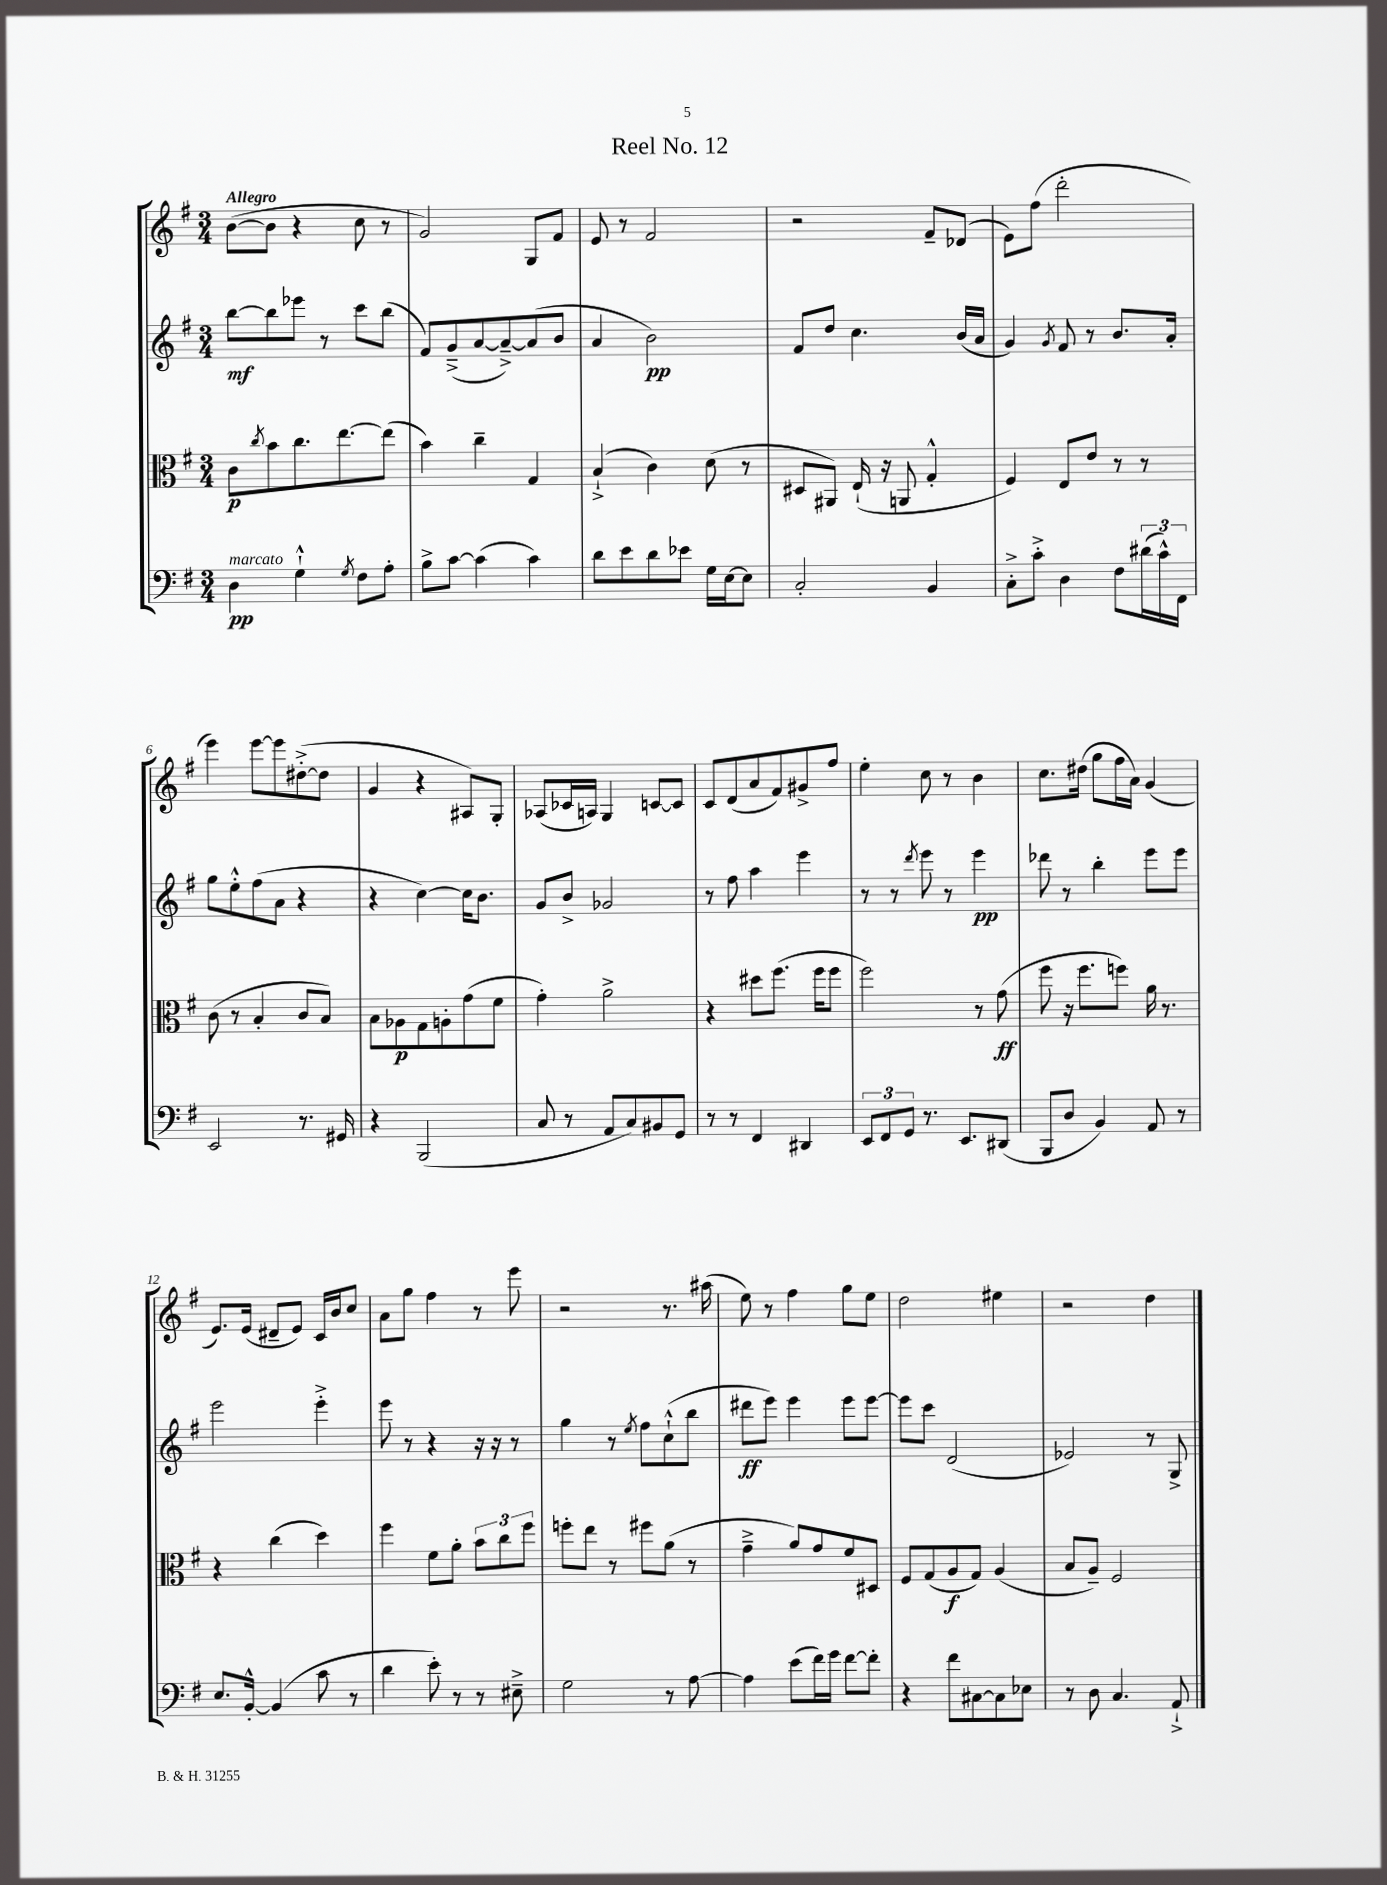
\header { title = "Reel No. 12" }
<<
\new StaffGroup <<
\new Staff = "s0" {
    \clef treble \key g \major \numericTimeSignature \time 3/4 \tempo "Allegro"
    b'8~( b'8 r4 c''8 r8 |
    g'2) g8 fis'8 |
    e'8 r8 fis'2 |
    r2 fis'8-- des'8( |
    e'8) fis''8( d'''2-. |
    e'''4) e'''8~ e'''8 dis''8~-.->( dis''8 |
    g'4 r4 ais8) g8-. |
    aes8( ces'16 a16) g4 c'8~ c'8 |
    c'8 d'8( a'8 fis'8) gis'8-> fis''8 |
    e''4-. c''8 r8 b'4 |
    c''8. dis''16( g''8 fis''16 a'16) g'4( |
    e'8.) e'16( dis'8-- e'8) c'16 b'16 c''8 |
    a'8 g''8 fis''4 r8 e'''8 |
    r2 r8. ais''16( |
    e''8) r8 fis''4 g''8 e''8 |
    d''2 eis''4 |
    r2 d''4 \bar "|." |
}
\new Staff = "s1" {
    \clef treble \key g \major \numericTimeSignature \time 3/4
    b''8~\mf b''8 ees'''8 r8 c'''8 b''8( |
    fis'8) g'8--->( a'8~ a'8~--->) a'8( b'8 |
    a'4 b'2\pp) |
    fis'8 d''8 c''4. b'16( a'16 |
    g'4) \acciaccatura { g'8 } fis'8 r8 b'8. a'16-. |
    g''8 e''8-.-^ fis''8( a'8 r4 |
    r4 c''4~) c''16 b'8. |
    g'8 b'8-> ges'2 |
    r8 fis''8 a''4 e'''4 |
    r8 r8 \acciaccatura { d'''8 } e'''8 r8 e'''4\pp |
    des'''8 r8 b''4-. e'''8 e'''8 |
    e'''2 e'''4-.-> |
    e'''8 r8 r4 r16 r16 r8 |
    g''4 r8 \acciaccatura { e''8 } fis''8 c''8-!-^( b''8 |
    dis'''8\ff e'''8) e'''4 e'''8 e'''8~ |
    e'''8 c'''8 d'2( |
    ees'2) r8 g8-> \bar "|." |
}
\new Staff = "s2" {
    \clef alto \key g \major \numericTimeSignature \time 3/4
    c'8\p \acciaccatura { c''8 } b'8 c''8. e''8.~ e''8( |
    b'4) c''4-- g4 |
    b4-!->( c'4) d'8( r8 |
    dis8 ais,8) e16-!( r16 a,8 g4-.-^ |
    fis4) e8 e'8 r8 r8 |
    c'8( r8 b4-. c'8 b8) |
    b8 aes8\p g8 a8-. g'8( fis'8 |
    g'4-.) a'2-> |
    r4 dis''8 fis''8.( fis''16 fis''8 |
    fis''2) r8 g'8\ff( |
    fis''8 r16 fis''8. f''8) a'16 r8. |
    r4 c''4( d''4) |
    fis''4 fis'8 a'8-. \tuplet 3/2 { b'8 c''8 fis''8 } |
    f''8-. e''8 r8 fis''8 a'8( r8 |
    g'4---> a'8) g'8 fis'8 dis8 |
    fis8 g8( a8\f g8) a4( |
    b8 a8--) fis2 \bar "|." |
}
\new Staff = "s3" {
    \clef bass \key g \major \numericTimeSignature \time 3/4
    d4\pp^\markup { \italic "marcato" } g4-!-^ \acciaccatura { g8 } fis8 a8-. |
    b8-> c'8~ c'4( c'4) |
    d'8 e'8 d'8 ees'8 g16 e16~ e8 |
    c2-. b,4 |
    c8-.-> c'8-.-> d4 fis8 \tuplet 3/2 { dis'16( c'16-^) fis,16 } |
    e,2 r8. gis,16 |
    r4 b,,2( |
    c8 r8 a,8 c8) bis,8 g,8 |
    r8 r8 fis,4 dis,4 |
    \tuplet 3/2 { e,8 fis,8 g,8 } r8. e,8. dis,8( |
    b,,8 d8 b,4) a,8 r8 |
    e8. b,16~-.-^ b,4( c'8 r8 |
    d'4 e'8-.) r8 r8 eis8---> |
    g2 r8 a8~ |
    a4 e'8( fis'16) g'16 fis'8~ fis'8-. |
    r4 fis'8 cis8~ cis8 ees8 |
    r8 d8 c4. a,8-!-> \bar "|." |
}
>>
>>
